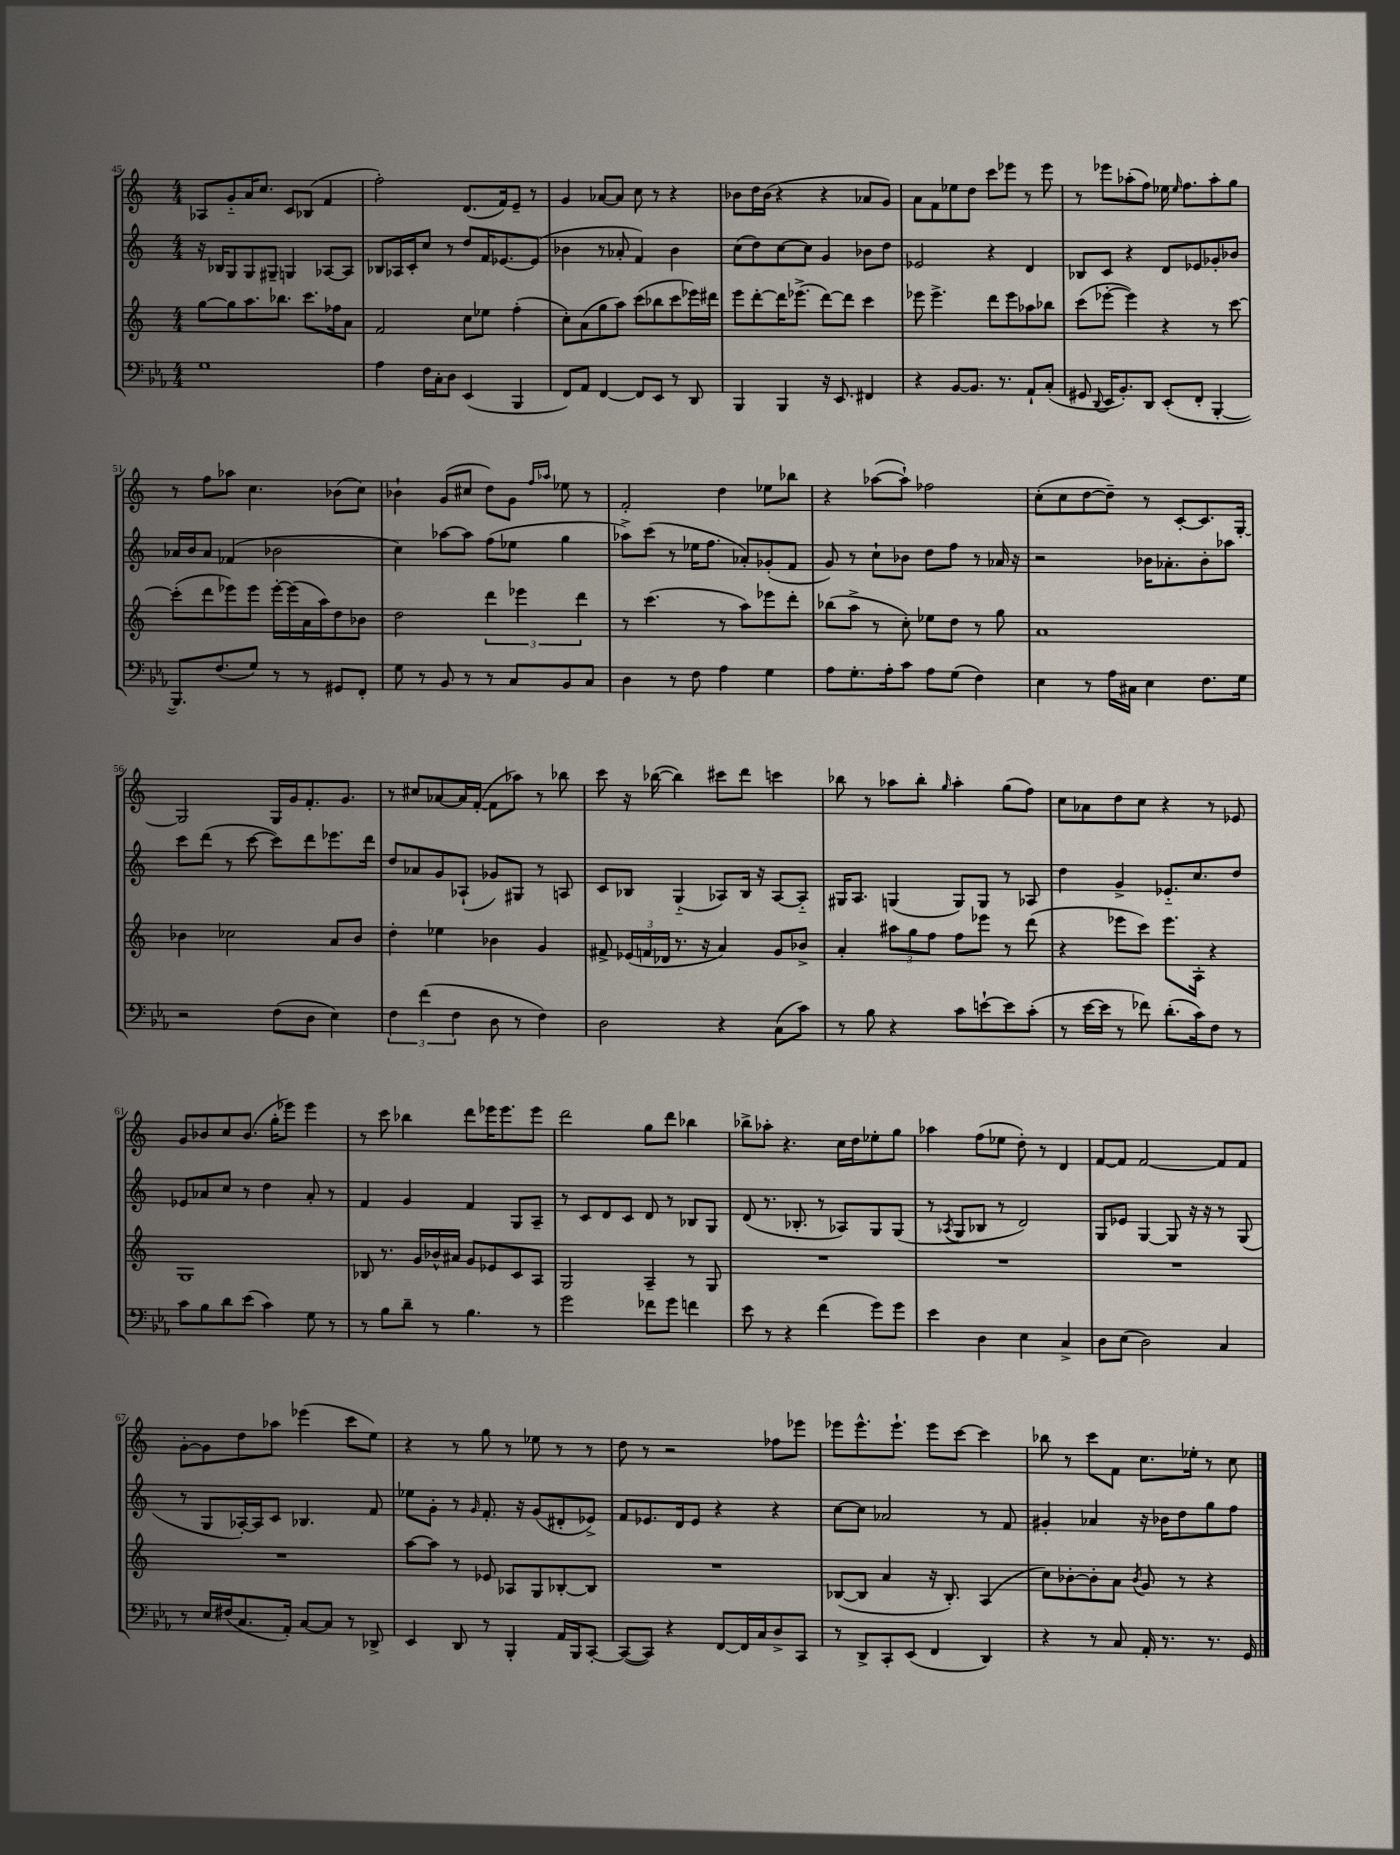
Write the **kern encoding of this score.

**kern	**kern	**kern	**kern
*part4	*part3	*part2	*part1
*staff4	*staff3	*staff2	*staff1
*clefF4	*clefG2	*clefG2	*clefG2
*k[b-e-a-]	*k[]	*k[]	*k[]
*M4/4	*M4/4	*M4/4	*M4/4
=45	=45	=45	=45
1G	[8gg\L	16r	8A-X/L
.	.	16B-X/KL	.
.	8gg\]	8G/	8g/
.	8.aa\	8G/	16a/K
.	.	.	8.cc/J
.	.	8G#X~/J	.
.	8.bb-X\J	.	.
.	.	4Gn/	8c/L
.	8.ccc\L	.	(8B-X/J
.	.	[8A-X/L	4f/
.	16ff-X\k	.	.
.	8a\J	8A-/J]	.
=46	=46	=46	=46
4A-\	2f/	8B-X/L	2ff'\)
.	.	16A-X/L	.
.	.	16c'/J	.
16F\LL	.	8cc/J	.
16C'\J	.	.	.
8D\J	.	8r	.
(4EE-/	8cc\L	8dd/L	(8.d/L
.	8ee-X\J	16f/K	.
.	.	[8.e-X/	16f/k)
4BBB-/	(4ff'\	.	8e~/J
.	.	(8e-/J]	8r
=47	=47	=47	=47
8FF/L)	8cc'\L)	4b-X\	4g/
8AA-/J	(8a\	.	.
[4FF/	8gg\	8r	[8a-X/L
.	8aa\J)	8a-X'/	8a-/J]
8FF/L]	(8ccc\L	4f/)	8cc\
8EE-/J	8bb-X\	.	8r
8r	8ccc\	4b-\	4r
8DD/	16eee-X\L)	.	.
.	16ddd#X\JJ	.	.
=48	=48	=48	=48
4BBB-/	8eee\L	(8cc\L	8b-X\L
.	[8ddd'\	8dd\)	16dd\L
.	.	.	(16b-\JJ
4BBB-/	16ddd\K]	[8cc\	4r
.	(8.eee-X^\J	.	.
.	.	8cc\J]	.
16r	[8ddd\L)	4g/	4r
8.EE-/	.	.	.
.	8ddd\J]	.	.
4FF#X/	4ccc\	8b-X\L	8a-X/L
.	.	8dd\J	8g/J)
=49	=49	=49	=49
4r	8eee-X\	2e-X/	8a\L
.	4.eee-^\	.	8f\
[8BB-/L	.	.	8ee-X\
8.BB-/J]	.	.	8dd\J
.	8ddd\L	4r	8ccc\L
8.r	.	.	.
.	8eee-\	.	8eee-X\J
8AA-`/L	8aa-X\	4d/	8r
(8C'/J	8bb-X\J	.	8eee-\
=50	=50	=50	=50
8GG#X/	(8ccc\L	8B-X/L	8r
8qqDD/	.	.	.
16EE-/KL	[8eee-X'\J	8c/J	8eee-X\L
8.BB-'/)	.	.	.
.	4eee-\])	4r	(8aa-X'\
8DD/J	.	.	8ff\J)
(8EE-'/L	4r	8d/L	16ee-X\
.	.	.	16qqee-/
.	.	.	8.ff\L
8FF'/J	.	8e-X/	.
[4BBB-'/	8r	8g-X'/	8aa-'\
.	[8ccc\	8b-X/J	8gg\J
!!LO:LB:g=z
=51	=51	=51	=51
8.BBB-/L])	(8ccc'\L]	16a-X/LL	8r
.	.	16b/J	.
.	8ddd\	8a-/J	8ff\L
(8.F/	.	.	.
.	8eee-X\)	(4f-X/	8aa-X\J
8G/J)	8eee-\J	.	4.cc\
8r	[16eee-'\LL	2b-X\	.
.	(16eee-\]	.	.
8r	16a\	.	.
.	16aa\J)	.	.
8GG#X/L	8dd\	.	(8b-X\L
8FF'/J	8b-X\J	.	8cc\J)
=52	=52	=52	=52
8G\	2dd\	4cc\)	4b-X`\
8r	.	.	.
8BB-/	.	[8aa-X\L	(8g/L
8r	.	8aa-\J]	8cc#X/J
8r	6ddd\	(8ff\L	8dd\L)
8C/L	.	8ee-X\J	8g\J
.	6eee-X\	.	.
.	.	.	16qqff/LL
.	.	.	16qqaa-X/JJ
8BB-/	.	4gg\	8ee-X\
.	6ddd\	.	.
8C/J	.	.	8r
=53	=53	=53	=53
4D\	8r	8aa-X^\L)	2f'/
.	(4.ccc\	(8ccc\J	.
8r	.	8r	.
8F\	.	16ee-X\KL	.
.	.	8.ff\J	.
4A-\	8r	.	4dd\
.	8aa\L)	8a-X'/L)	.
4G\	8eee-X\	(8g-X'/	8ee-X\L
.	8ddd'\J	8f/J	8bb-X\J
=54	=54	=54	=54
8A-\L	(8bb-X\L	8g/)	4r
8.G'\	8aa^\J	8r	.
.	8r	8cc`\L	([8aa-X\L
16A-'\k	.	.	.
8c\J	8cc'\)	8b-X\J	8aa-`\J])
8A-\L	8ee-X\L	8dd\L	2ff-X\
(8G\J	8dd\J	8ff\J	.
4F\)	8r	8r	.
.	8gg\	16a-X/	.
.	.	16r	.
=55	=55	=55	=55
4E-\	1a	2r	(8cc'\L
.	.	.	8cc\
8r	.	.	[8dd\
16A-\LL	.	.	8dd~\J])
16C#X\JJ	.	.	.
4E-\	.	16b-X\KL	8r
.	.	8.a-X'\	.
.	.	.	[8c'/L
8.F\L	.	8b-'\	8.c/]
.	.	8aa-X\J	.
16G\Jk	.	.	[16G'/Jk
!!LO:LB:g=z
=56	=56	=56	=56
2r	4b-X\	8ccc\L	2G/]
.	.	(8ddd\J	.
.	2cc-X\	8r	.
.	.	[8ccc\	.
(8F\L	.	8ccc\L])	16G/LL
.	.	.	16g/J
8D\J	.	8ddd\	8.f'/
4E-\)	8a/L	8.eee-X\	.
.	.	.	8.g/J
.	8b-/J	.	.
.	.	16ddd\Jk	.
=57	=57	=57	=57
6F\	4dd'\	8dd/L	8r
.	.	8a-X/	8cc#X/L
(6f\	.	.	.
.	4ee-X\	8g/	[8a-X/
6F\	.	.	.
.	.	(8A-X`/J	16a-/L]
.	.	.	([16f'/JJ
8D\	4b-X\	8g-X/L)	8f\L]
8r	.	8G#X/J	8aa-X\J)
4F\)	4g/	8r	8r
.	.	8An/	8bb-X\
=58	=58	=58	=58
2D\	8f#X^/	8c/L	8ccc\
.	(24e-X/LL	8B-X/J	16r
.	24fn/	.	.
.	.	.	([16bb-X\
.	24d-X/JJ	.	.
.	8.r	(4G/	4bb-\])
.	16r	.	.
4r	4a/)	8A-X/L)	8ccc#X\L
.	.	16B-/Jk	8ddd\J
.	.	16r	.
(8C\L	8g/L	[8A-/L	4cccn\
8c\J)	8b-X^/J	8A-/J]	.
=59	=59	=59	=59
8r	4a'/	16G#X/KL	8bb-X\
.	.	8.A/J	.
8B-\	.	.	8r
4r	12aa#X\L	(4Gn/	8aa-X\L
.	12gg\	.	.
.	.	.	8bb-'\J
.	12ff\J	.	.
.	.	.	16qqgg/
8c\L	8ff\L	8G/L)	4aa-'\
[8en`\	8eee-X\J	8G/J	.
8e\]	8r	8r	(8gg\L
(8c'\J	(8ddd\	8A-X/	8ff\J)
=60	=60	=60	=60
8r	4r	4dd\	8cc\L
[16e-\LL	.	.	8a-X\
16e-\JJ]	.	.	.
8r	8eee-X\L	4g^/	8dd\
8f-X\)	8ccc\J)	.	8cc\J
(8.d'\L	8.eee-\L	8.e-X/L	4r
16c\k)	16A'\Jk	8.cc/	.
8F\J	4r	.	8r
8r	.	8dd/J	8e-X/
!!LO:LB:g=z
=61	=61	=61	=61
8c\L	1G	8e-X/L	8g/L
8B-\	.	8a-X/	8b-X/
8d\	.	8cc/J	8cc/
(8e-\J	.	8r	(8.b-/J
4c\)	.	4dd\	.
.	.	.	16gg'\KL
.	.	.	8eee-X\J)
8G\	.	8a-'/	4eee-\
8r	.	8r	.
=62	=62	=62	=62
8r	8B-X/	4f/	8r
8B-\L	8.r	.	8ccc\
8d~\J	.	4g/	4bb-X\
.	16g/LL	.	.
8r	16b-X^^/	.	.
.	16a#X/JJ	.	.
4.B-\	8g/L	4f/	8ddd\L
.	8e-X/	.	16eee-X\K
.	.	.	8.eee-\
.	8c/	8G/L	.
8r	8A/J	8A~/J	8eee-\J
=63	=63	=63	=63
2g\	2G/	8r	2ddd\
.	.	8c/L	.
.	.	8d/	.
.	.	8c/J	.
8f-X\L	4A~/	8d/	8gg\L
8g\J	.	8r	8ddd\J
4fn\	8r	8B-X/L	4bb-X\
.	8G/	8G/J	.
=64	=64	=64	=64
8e-\	1r	(8d/	8bb-X^\L
8r	.	8.r	8aa-X'\J
4r	.	.	4.r
.	.	8.B-X'/	.
(4f\	.	8r	.
.	.	8A-X/L)	16cc\LL
.	.	.	16dd\J
8g\L)	.	8G/	8ee-X'\
8g\J	.	(8G/J	8gg\J
=65	=65	=65	=65
4e-\	1r	8r	4aa-X\
.	.	8qA-X/	.
.	.	8G/L	.
4D\	.	8B-X/J	(8ff\L
.	.	8r	8ee-X\J
4E-\	.	2d/)	8dd'\)
.	.	.	8r
4C^/	.	.	4d/
=66	=66	=66	=66
8D\L	1r	8G/L	[8f/L
(8E-\J	.	8e-X/J	8f/J]
2D\)	.	[4G/	[2f/
.	.	8G/]	.
.	.	16r	.
.	.	16r	.
4C/	.	8r	8f/L]
.	.	(8G/	8f/J
!!LO:LB:g=z
=67	=67	=67	=67
8r	1r	8r	[8g'\L
16E-/LL	.	8G/L	8g\]
(16F#X/J	.	.	.
8.C/	.	[16A-X'/L)	8dd\
.	.	16A-/J]	.
.	.	8c/J	8aa-X\J
16AA-'/Jk)	.	.	.
[8C/L	.	4.B-X/	(4eee-X\
8C/J]	.	.	.
8r	.	.	8ccc\L
8DD-X^/	.	8f/	8ee\J)
=68	=68	=68	=68
4EE-/	[8aa\L	8ee-X\L	4r
.	8aa\J]	8g'\J	.
8DD/	8r	8r	8r
.	.	16qqg/	.
8r	8e-X/	8.f'/	8gg\
4BBB-'/	8A-X/L	.	8r
.	.	16r	.
.	8G/	(8g/L	8ee-X\
16AA-/LL	[8B-X'/	8d#X'/	8r
16BBB-/J	.	.	.
[8CC'/J	8B-/J]	8e-X^/J)	8r
=69	=69	=69	=69
(8CC/L_	1r	8f/L	8dd\
8CC/J])	.	8.e-X/	8r
4r	.	.	2r
.	.	16d/k	.
.	.	8e-/J	.
[8FF/L	.	4r	.
16FF/L]	.	.	.
16C/J	.	.	.
8D^/	.	4r	8ff-X\L
8CC/J	.	.	8eee-X\J
=70	=70	=70	=70
8r	([8B-X/L	[8cc\L	8eee-X\L
8DD^/L	8B-/J]	8cc\J]	8.eee-^^\
8CC'/	4a/	2a-X/	.
.	.	.	8.eee-`\J
(8EE-/J	.	.	.
4FF/	16r	.	8eee-\L
.	8.B-'/)	.	.
.	.	.	[8ccc\J
4DD/)	(4A/	8r	4ccc\]
.	.	8f/	.
=71	=71	=71	=71
4r	8cc\L)	4g#X'/	8bb-X\
.	[8b-X'\	.	8r
8r	8b-'\]	4a-X/	8ccc\L
8C/	8a\J	.	8f\J
.	8qb-/	.	.
16AA-'/	8g/	16r	8.cc\L
8.r	.	16b-X\KL	.
.	8r	8dd\	.
.	.	.	16ee-X'\Jk
8.r	4r	8gg\	8r
.	.	8ff\J	8cc\
16GG/	.	.	.
==	==	==	==
*-	*-	*-	*-
